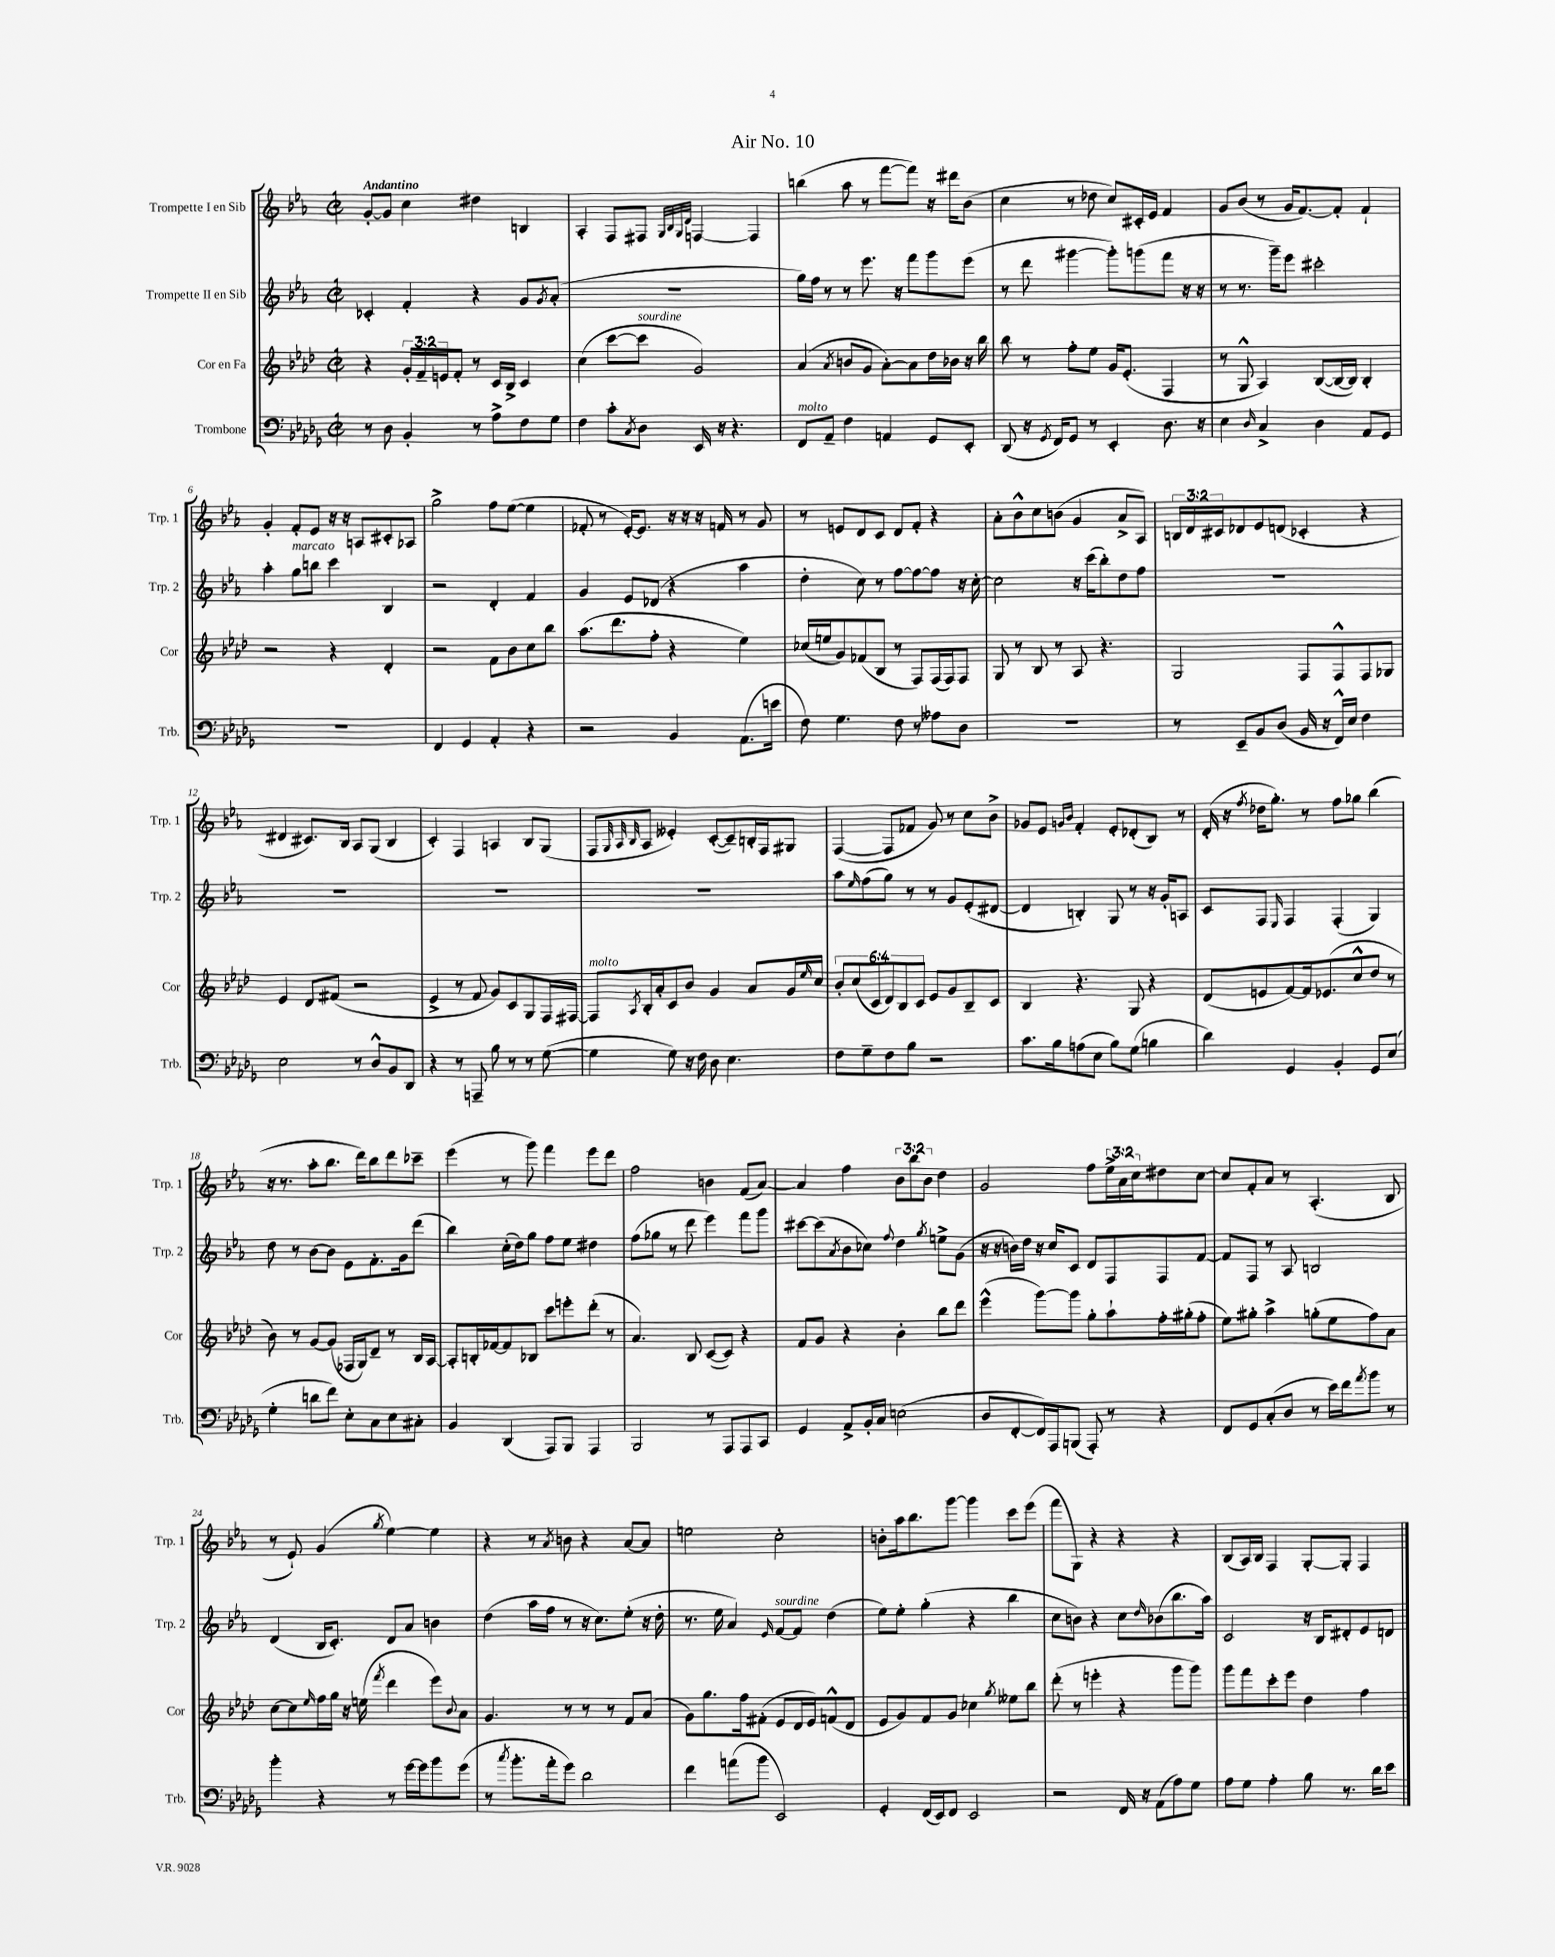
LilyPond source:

\header { title = "Air No. 10" }
<<
\new StaffGroup <<
\new Staff = "s0" \with { instrumentName = "Trompette I en Sib" shortInstrumentName = "Trp. 1" } {
    \clef treble \key ees \major \defaultTimeSignature \time 2/2 \override Staff.TupletNumber.text = #tuplet-number::calc-fraction-text \tempo "Andantino"
    g'8~-. g'8 c''4 dis''4 b4 |
    aes4-. f8 fis8 \grace { g32 bes32 g32 d'32 } f4~ f4 |
    b''4( aes''8 r8 f'''8~ f'''8) r16 dis'''16 bes'8( |
    c''4 r8 des''8 c''8) cis'16-. ees'16 f'4 |
    g'8 bes'8( r8 g'16 f'8.~) f'8-. f'4-! |
    g'4-. f'8-. ees'8 r16 r16 a8 cis'8-. aes8 |
    g''2-> f''8 ees''8~( ees''4 |
    fes'8-. r8 ees'16~-.) ees'8. r16 r16 r16 f'16 r8 g'8 |
    r8 e'8 d'8 c'8 d'8 f'8-. r4 |
    aes'8-. bes'8-^ c''8 b'8( g'4 aes'8-> aes8) |
    \tuplet 3/2 { b16 d'16 cis'16 } des'8 ees'8 d'8( ces'4-. r4 |
    dis'4 cis'8.) bes16 aes8 g8( bes4 |
    c'4-.) f4 a4 bes8 g8( |
    f8 \grace { g32 aes32 bes32 } aes8 eeses'4-.) c'8~-.( c'8--) b16-. f16 gis8 |
    f4~( f8 fes'8 g'8) r8 c''8 bes'8-> |
    ges'8 ees'8 \grace { g'16 bes'16 } f'4-. ees'8-. des'8-.( bes8) r8 |
    d'16-.( r16 \acciaccatura { f''8 } des''16 g''8.-.) r8 f''8 ges''8 bes''4( |
    r16 r8. aes''8-. bes''8. d'''16) bes''8 d'''8 ces'''8-- |
    ees'''4( r8 g'''8) f'''4 ees'''8 d'''8 |
    f''2 b'4 f'8( aes'8~) |
    aes'4 f''4 \tuplet 3/2 { bes'8 bes''8 bes'8 } d''4 |
    g'2 f''8 \tuplet 3/2 { ees''16-> aes'16 c''16 } dis''8 c''8~ |
    c''8 f'8-. aes'8 r8 aes4.-.( bes8 |
    r8 ees'8-!) g'4( \acciaccatura { g''8 } ees''4~) ees''4 |
    r4 r8 \acciaccatura { aes'8 } b'8 r4 aes'8~ aes'8 |
    e''2 c''2-. |
    b'8-. aes''16 bes''8. g'''8~ g'''4 c'''8 ees'''8( |
    f'''8 g8) r4 r4 r4 |
    bes8( aes16) bes16 f4 g8~-. g8-. f4 \bar "|." |
}
\new Staff = "s1" \with { instrumentName = "Trompette II en Sib" shortInstrumentName = "Trp. 2" } {
    \clef treble \key ees \major \defaultTimeSignature \time 2/2
    ces'4-. f'4-. r4 g'8 \acciaccatura { g'8 } aes'8-.( |
    R1 |
    g''16) f''16 r8 r8 ees'''8. r16 f'''8 g'''8 ees'''8( |
    r8 d'''8 gis'''4~ gis'''8-.) g'''8( f'''8 r16 r16 |
    r8 r8. g'''16--) ees'''8 cis'''2-. |
    aes''4-. g''8^\markup { \italic "marcato" } b''8 c'''4 bes4 |
    r2 d'4-. f'4 |
    g'4 ees'8 des'8( r4 aes''4 |
    d''4-. c''8) r8 f''8~ f''8~ f''8 r16 c''16~-. |
    c''2 r16 c'''16( bes''8-.) d''8 f''8 |
    R1 |
    R1 |
    R1 |
    R1 |
    aes''8 \grace { ees''16 } f''8( g''8) r8 r8 g'8 ees'8-.( dis'8~ |
    dis'4 b4-.) g8 r8 r16 g'16-. a8 |
    c'8 f8 \grace { ees16 } f4 f4-.( g4) |
    d''8 r8 bes'8~ bes'8 ees'8 f'8.-. g'16 d'''8( |
    bes''4) c''16-.( d''16) g''8 f''8 ees''8 dis''4 |
    f''8( ges''8 r8 d'''8 ees'''4) f'''8 g'''8 |
    cis'''8~ cis'''8( \acciaccatura { aes'8 } bes'8 ces''8) \appoggiatura { f''8 } d''4 \acciaccatura { g''8 } e''8-> g'8( |
    r16 r16 b'16) d''16 r16 c''16 c'8 d'8 f8 f8 f'8~ |
    f'8 f8 r8 aes8 b2 |
    d'4( bes16 c'8.-.) d'8 aes'8 b'4 |
    d''4( aes''16 f''16 r8 r16 c''8.) ees''8-.( r16 d''16-. |
    r8. ees''16 aes'4) \grace { ees'16 } f'8~^\markup { \italic "sourdine" } f'8 d''4( |
    ees''8) ees''8-. g''4-.( r4 bes''4 |
    c''8 b'8) r4 c''8 \grace { d''16 } bes'8( bes''8. aes''16) |
    c'2 r16 bes16 dis'8-. ees'8 d'8 \bar "|." |
}
\new Staff = "s2" \with { instrumentName = "Cor en Fa" shortInstrumentName = "Cor" } {
    \clef treble \key aes \major \defaultTimeSignature \time 2/2 \override Staff.TupletNumber.text = #tuplet-number::calc-fraction-text
    r4 \tuplet 3/2 { g'16-. f'16-- e'16 } f'8-. r8 c'16 bes16-> c'4 |
    c''4( c'''8~ c'''8^\markup { \italic "sourdine" } g'2) |
    aes'4( \acciaccatura { aes'8 } b'8 g'8 aes'8~-.) aes'8 des''16 bes'16 r16 bes''16 |
    bes''8 r8 f''8-. ees''8 g'16 ees'8.-.( f4 |
    r8 g8-^ aes4) bes8~( bes16~ bes16) bes4-. |
    r2 r4 des'4-. |
    r2 f'8 bes'8 c''8 bes''8 |
    aes''8.( des'''8. f''8-. r4 ees''4) |
    ces''16( e''16 g'8) fes'8( bes8 r8 f8) f16( f16) f8 |
    g8 r8 bes8 r8 aes8 r4. |
    g2 f8 f8-^ f8 ges8 |
    ees'4 des'8 fis'8( r2 |
    ees'4-> r8 f'8 g'8) c'8 g8 f16 fis16~ |
    fis8^\markup { \italic "molto" } \acciaccatura { aes8 } bes16-. aes'16-. c'8 bes'8 g'4 aes'8 g'16 \grace { ees''16 } c''16 |
    \tuplet 6/4 { bes'8-. c''8( c'8 des'8) bes8 c'8 } ees'8 g'8 bes8-- c'8 |
    bes4 r4. g8 r4 |
    des'8( e'8 f'8~) f'16 ees'8.( c''8-^ des''8 r8 |
    bes'8) r8 g'8~ g'8( fes16 g16) des'8-- r8 bes16 aes16~ |
    aes8-. b16-. fes'16~ fes'8 bes8 c'''8 e'''8-. des'''8-.( r8 |
    aes'4.) bes8 c'8~( c'8) r4 |
    f'8 g'8 r4 bes'4-. bes''8 des'''8 |
    ees'''4-^( g'''8~) g'''8 g''8-. aes''8-! f''16-. gis''16-.( f''8-. |
    ees''8) gis''8-. aes''4-> g''8-.( ees''8 f''8) aes'8 |
    c''8~ c''8 \grace { ees''16 } f''16 g''16 r16 e''16( \acciaccatura { f'''8 } des'''4 ees'''8) \appoggiatura { bes'8 } aes'8 |
    g'4. r8 r8 r8 f'8 aes'8( |
    g'8) g''8. f''16 fis'8-.( ees'8 des'16 ees'16) f'8-^( des'8 |
    ees'8 g'8) f'8 g'8 ces''4 \acciaccatura { g''8 } eeses''8 bes''8 |
    des'''8-.( r8 e'''4-. r4 g'''8 g'''8) |
    g'''8 f'''8 c'''8-. ees'''8 des''4 f''4 \bar "|." |
}
\new Staff = "s3" \with { instrumentName = "Trombone" shortInstrumentName = "Trb." } {
    \clef bass \key des \major \defaultTimeSignature \time 2/2
    r8 des8 bes,4-. r8 aes8-> f8 ges8 |
    f4 c'8-. \acciaccatura { c8 } des8 ees,16 r16 r4. |
    f,8^\markup { \italic "molto" } aes,8-- f4 a,4 ges,8 ees,8-. |
    des,8( r16 \acciaccatura { ges,8 } f,16) ges,8 r8 ees,4-. des8. r16 |
    ees4 \grace { des16 } c4-> des4 aes,8 ges,8 |
    R1 |
    f,4 ges,4 aes,4-. r4 |
    r2 bes,4 aes,8.( e'16 |
    f8) ges4. f8 r8 aeses8 des8 |
    R1 |
    r8 ees,8-- bes,8 des8( bes,16 r16 f,16-^) ees16 f4 |
    ees2 r8 des8-^ bes,8 des,8 |
    r4 r8 a,,8-- bes8 r8 r8 ges8~( |
    ges4 ges8) r16 f16 des8 ees4. |
    f8 ges8-- f8 bes8 r2 |
    c'8. bes16 a8( ees8 bes8) ges8( b4 |
    des'4) ges,4 bes,4-. ges,8 ees8( |
    ges4-. d'8 f'8) ees8-. c8 ees8 cis8-. |
    bes,4 des,4( aes,,8) bes,,8 aes,,4 |
    bes,,2 r8 aes,,8 aes,,8 c,8 |
    ges,4 aes,8-> bes,16-. c16 e2( |
    des8 f,8~-. f,16) aes,,16 b,,8( aes,,8-.) r8 r4 |
    f,8 ges,8 c8-.( des8 r8 ees'16) f'16 \acciaccatura { aes'8 } bes'8 r8 |
    bes'4-. r4 r8 ges'16~ ges'16 bes'8 ges'8( |
    r8 \acciaccatura { c''8 } bes'8.-. aes'16-. ges'8) des'2 |
    f'4 a'8( bes'8 ees,2) |
    ges,4-. f,16( ees,16) f,8 ees,2 |
    r2 f,16 r16 aes,8( aes8) ges8 |
    aes8 ges8 aes4-. bes8 r8. des'16 ees'8 \bar "|." |
}
>>
>>
